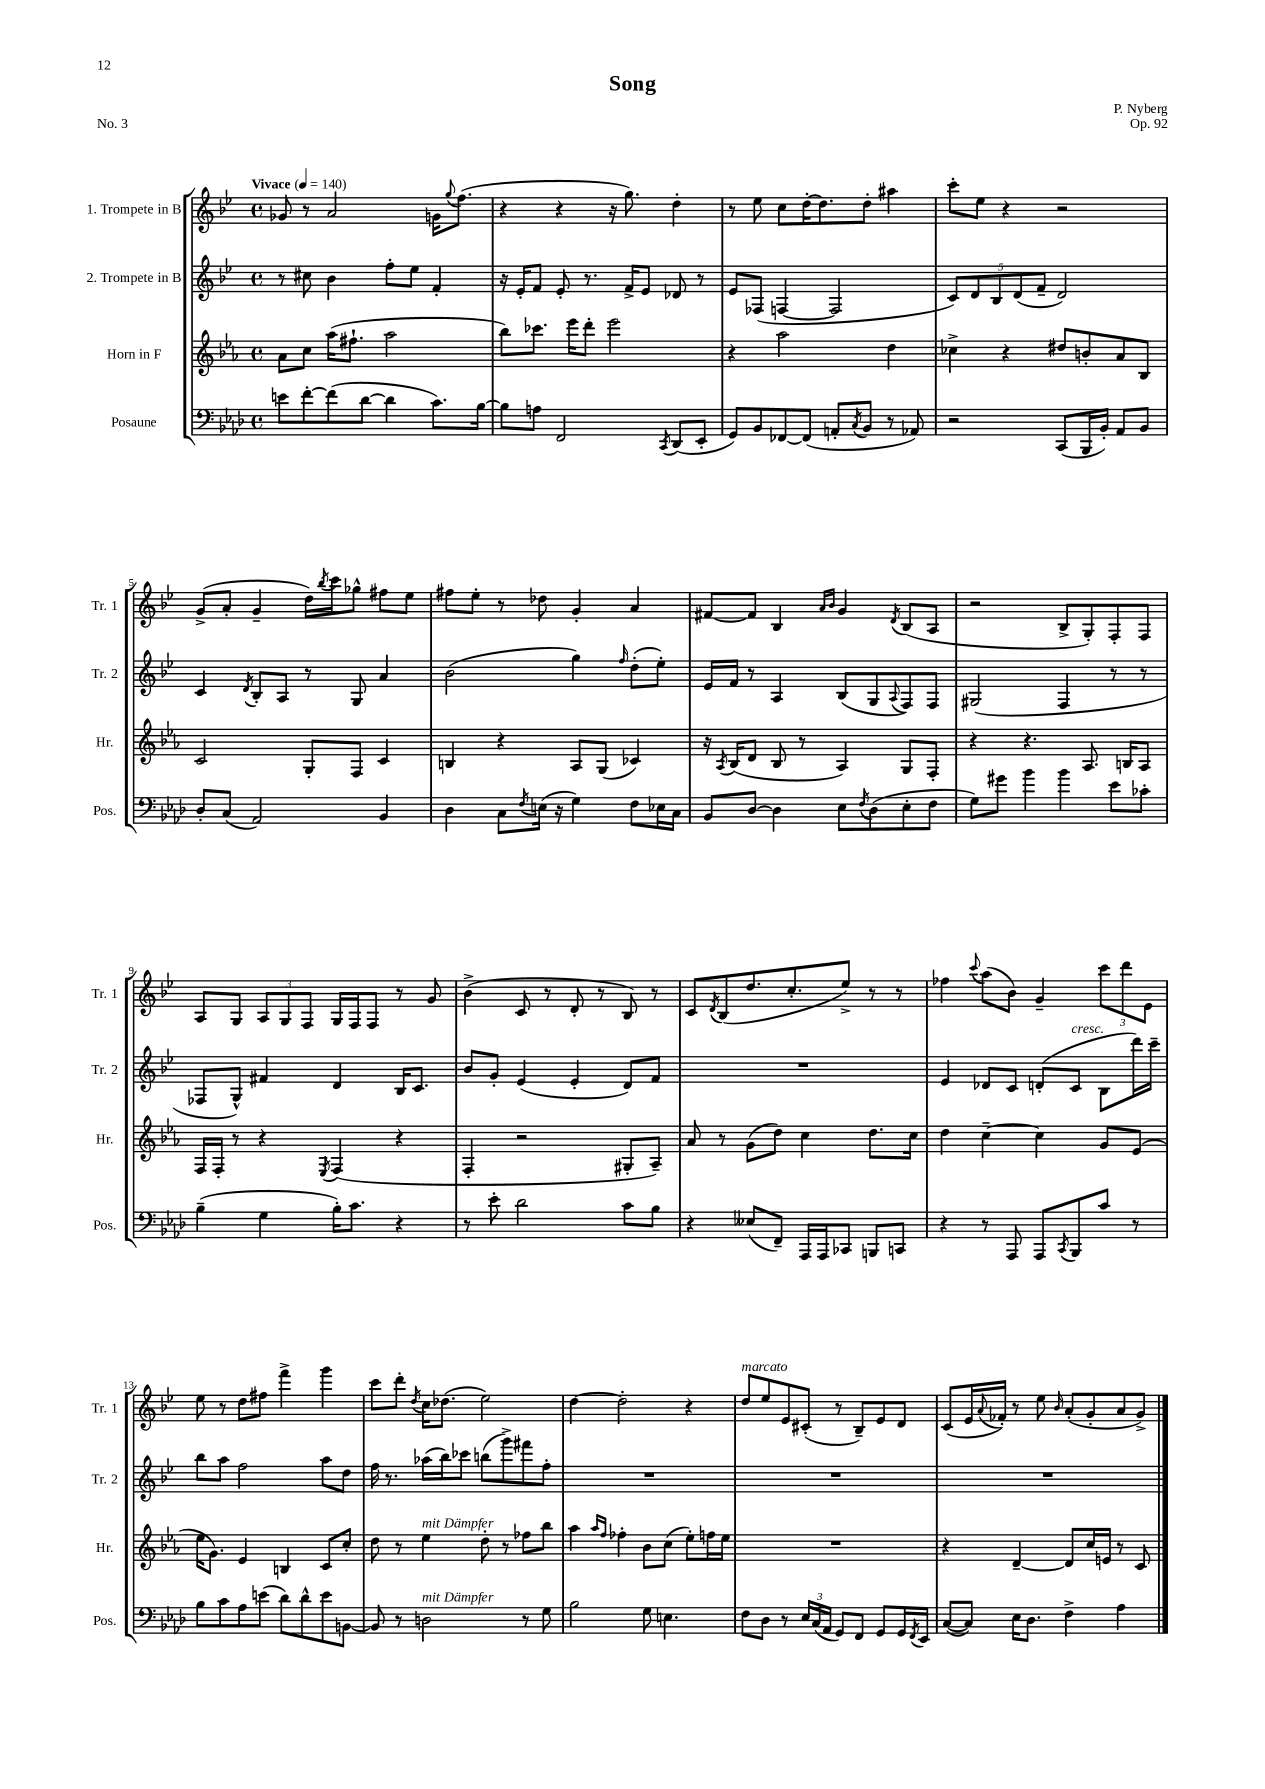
\header { title = "Song" composer = "P. Nyberg" opus = "Op. 92" piece = "No. 3" }
<<
\new StaffGroup <<
\new Staff = "s0" \with { instrumentName = "1. Trompete in B" shortInstrumentName = "Tr. 1" } {
    \clef treble \key bes \major \defaultTimeSignature \time 4/4 \tempo "Vivace" 4 = 140
    ges'8 r8 a'2 g'16 \appoggiatura { g''8 } f''8.( |
    r4 r4 r16 g''8.) d''4-. |
    r8 ees''8 c''8 d''16~-. d''8. d''8-. ais''4 |
    c'''8-. ees''8 r4 r2 |
    g'8->( a'8-. g'4-- d''16) \acciaccatura { bes''8 } c'''16 ges''8-^ fis''8 ees''8 |
    fis''8 ees''8-. r8 des''8 g'4-. a'4 |
    fis'8~ fis'8 bes4 \grace { a'16 bes'16 } g'4 \acciaccatura { d'8 } bes8( a8 |
    r2 bes8-> g8-.) f8-. f8 |
    a8 g8 \tuplet 3/2 { a8 g8 f8 } g16 f16 f8 r8 g'8 |
    bes'4->( c'8 r8 d'8-. r8 bes8) r8 |
    c'8 \acciaccatura { d'8 } bes8( d''8. c''8.-. ees''8->) r8 r8 |
    fes''4 \appoggiatura { c'''8 } a''8( bes'8) g'4-- \tuplet 3/2 { c'''8 d'''8 ees'8 } |
    ees''8 r8 d''8 fis''8 f'''4-> g'''4 |
    c'''8 d'''8-. \acciaccatura { d''8 } c''16 des''8.( ees''2) |
    d''4~ d''2-. r4 |
    d''8^\markup { \italic "marcato" } ees''8 ees'8 cis'8-.( r8 bes8--) ees'8 d'8 |
    c'8( ees'16 \appoggiatura { a'8 } fes'16-.) r8 ees''8 \grace { bes'16 } a'8-.( g'8-. a'8 g'8->) \bar "|." |
}
\new Staff = "s1" \with { instrumentName = "2. Trompete in B" shortInstrumentName = "Tr. 2" } {
    \clef treble \key bes \major \defaultTimeSignature \time 4/4
    r8 cis''8 bes'4 f''8-. ees''8 f'4-. |
    r16 ees'16-. f'8 ees'8-. r8. f'16-> ees'8 des'8 r8 |
    ees'8 fes8( f4~ f2 |
    \tuplet 5/4 { c'8) d'8 bes8 d'8( f'8-- } d'2) |
    c'4 \acciaccatura { d'8 } bes8-. a8 r8 g8 a'4 |
    bes'2( g''4) \grace { f''16 } d''8-.( ees''8-.) |
    ees'16 f'16 r8 a4 bes8( g8 \appoggiatura { a8 } f8) f8 |
    gis2( f4 r8 r8 |
    fes8 g8-^) fis'4 d'4 bes16 c'8. |
    bes'8 g'8-. ees'4( ees'4-. d'8) f'8 |
    R1 |
    ees'4 des'8 c'8 d'8-.( c'8^\markup { \italic "cresc." } bes8 d'''16) c'''16-- |
    bes''8 a''8 f''2 a''8 d''8 |
    f''16 r8. aes''16( bes''16) ces'''8 b''8( g'''8->) fis'''8 f''8-. |
    R1 |
    R1 |
    R1 \bar "|." |
}
\new Staff = "s2" \with { instrumentName = "Horn in F" shortInstrumentName = "Hr." } {
    \clef treble \key ees \major \defaultTimeSignature \time 4/4
    aes'8 c''8 aes''16( fis''8.-! aes''2 |
    bes''8) ces'''8. ees'''16 d'''8-. ees'''2 |
    r4 aes''2 d''4 |
    ces''4-> r4 dis''8 b'8-. aes'8 bes8 |
    c'2 g8-. f8 c'4 |
    b4 r4 aes8 g8( ces'4) |
    r16 \acciaccatura { aes8 } bes16( d'8 bes8 r8 aes4) g8 f8-. |
    r4 r4. aes8. b16 aes8 |
    f16 f16-. r8 r4 \acciaccatura { ees8 } f4( r4 |
    f4-. r2 gis8-. aes8--) |
    aes'8 r8 g'8( d''8) c''4 d''8. c''16 |
    d''4 c''4~-- c''4 g'8 ees'8( |
    ees''16 g'8.) ees'4 b4 c'8 c''8-. |
    d''8 r8 ees''4^\markup { \italic "mit Dämpfer" } d''8-. r8 fes''8 bes''8 |
    aes''4 \grace { aes''16 f''16 } fes''4-. bes'8 c''8( ees''8-.) f''16 ees''16 |
    R1 |
    r4 d'4~-- d'8 c''16 e'16 r8 c'8 \bar "|." |
}
\new Staff = "s3" \with { instrumentName = "Posaune" shortInstrumentName = "Pos." } {
    \clef bass \key aes \major \defaultTimeSignature \time 4/4
    e'8 f'8~-. f'8( des'8~ des'4 c'8.) bes16~ |
    bes8 a8 f,2 \acciaccatura { c,8 } des,8( ees,8-. |
    g,8) bes,8 fes,8~ fes,8( a,8-. \acciaccatura { c8 } bes,8 r8 aes,8) |
    r2 c,8( bes,,16 bes,16-.) aes,8 bes,8 |
    des8-. c8( aes,2) bes,4 |
    des4 c8 \acciaccatura { f8 } e16( r16 g4) f8 ees16 c16 |
    bes,8 des8~ des4 ees8 \acciaccatura { f8 } des8( ees8-. f8 |
    g8) gis'8 bes'4 bes'4 ees'8 ces'8-. |
    bes4--( g4 bes16-.) c'8. r4 |
    r8 ees'8-. des'2 c'8 bes8 |
    r4 eeses8( f,8--) aes,,16 aes,,16 ces,8 b,,8 c,8 |
    r4 r8 aes,,8 aes,,8 \acciaccatura { c,8 } bes,,8 c'8 r8 |
    bes8 c'8 aes8 e'8( des'8) des'8-^ e'8 b,8~ |
    b,8 r8 d2^\markup { \italic "mit Dämpfer" } r8 g8 |
    bes2 g8 e4. |
    f8 des8 r8 \tuplet 3/2 { ees16 c16( aes,16 } g,8) f,8 g,8 g,16 \acciaccatura { f,8 } ees,16 |
    c8~( c8) ees16 des8. f4-> aes4 \bar "|." |
}
>>
>>
